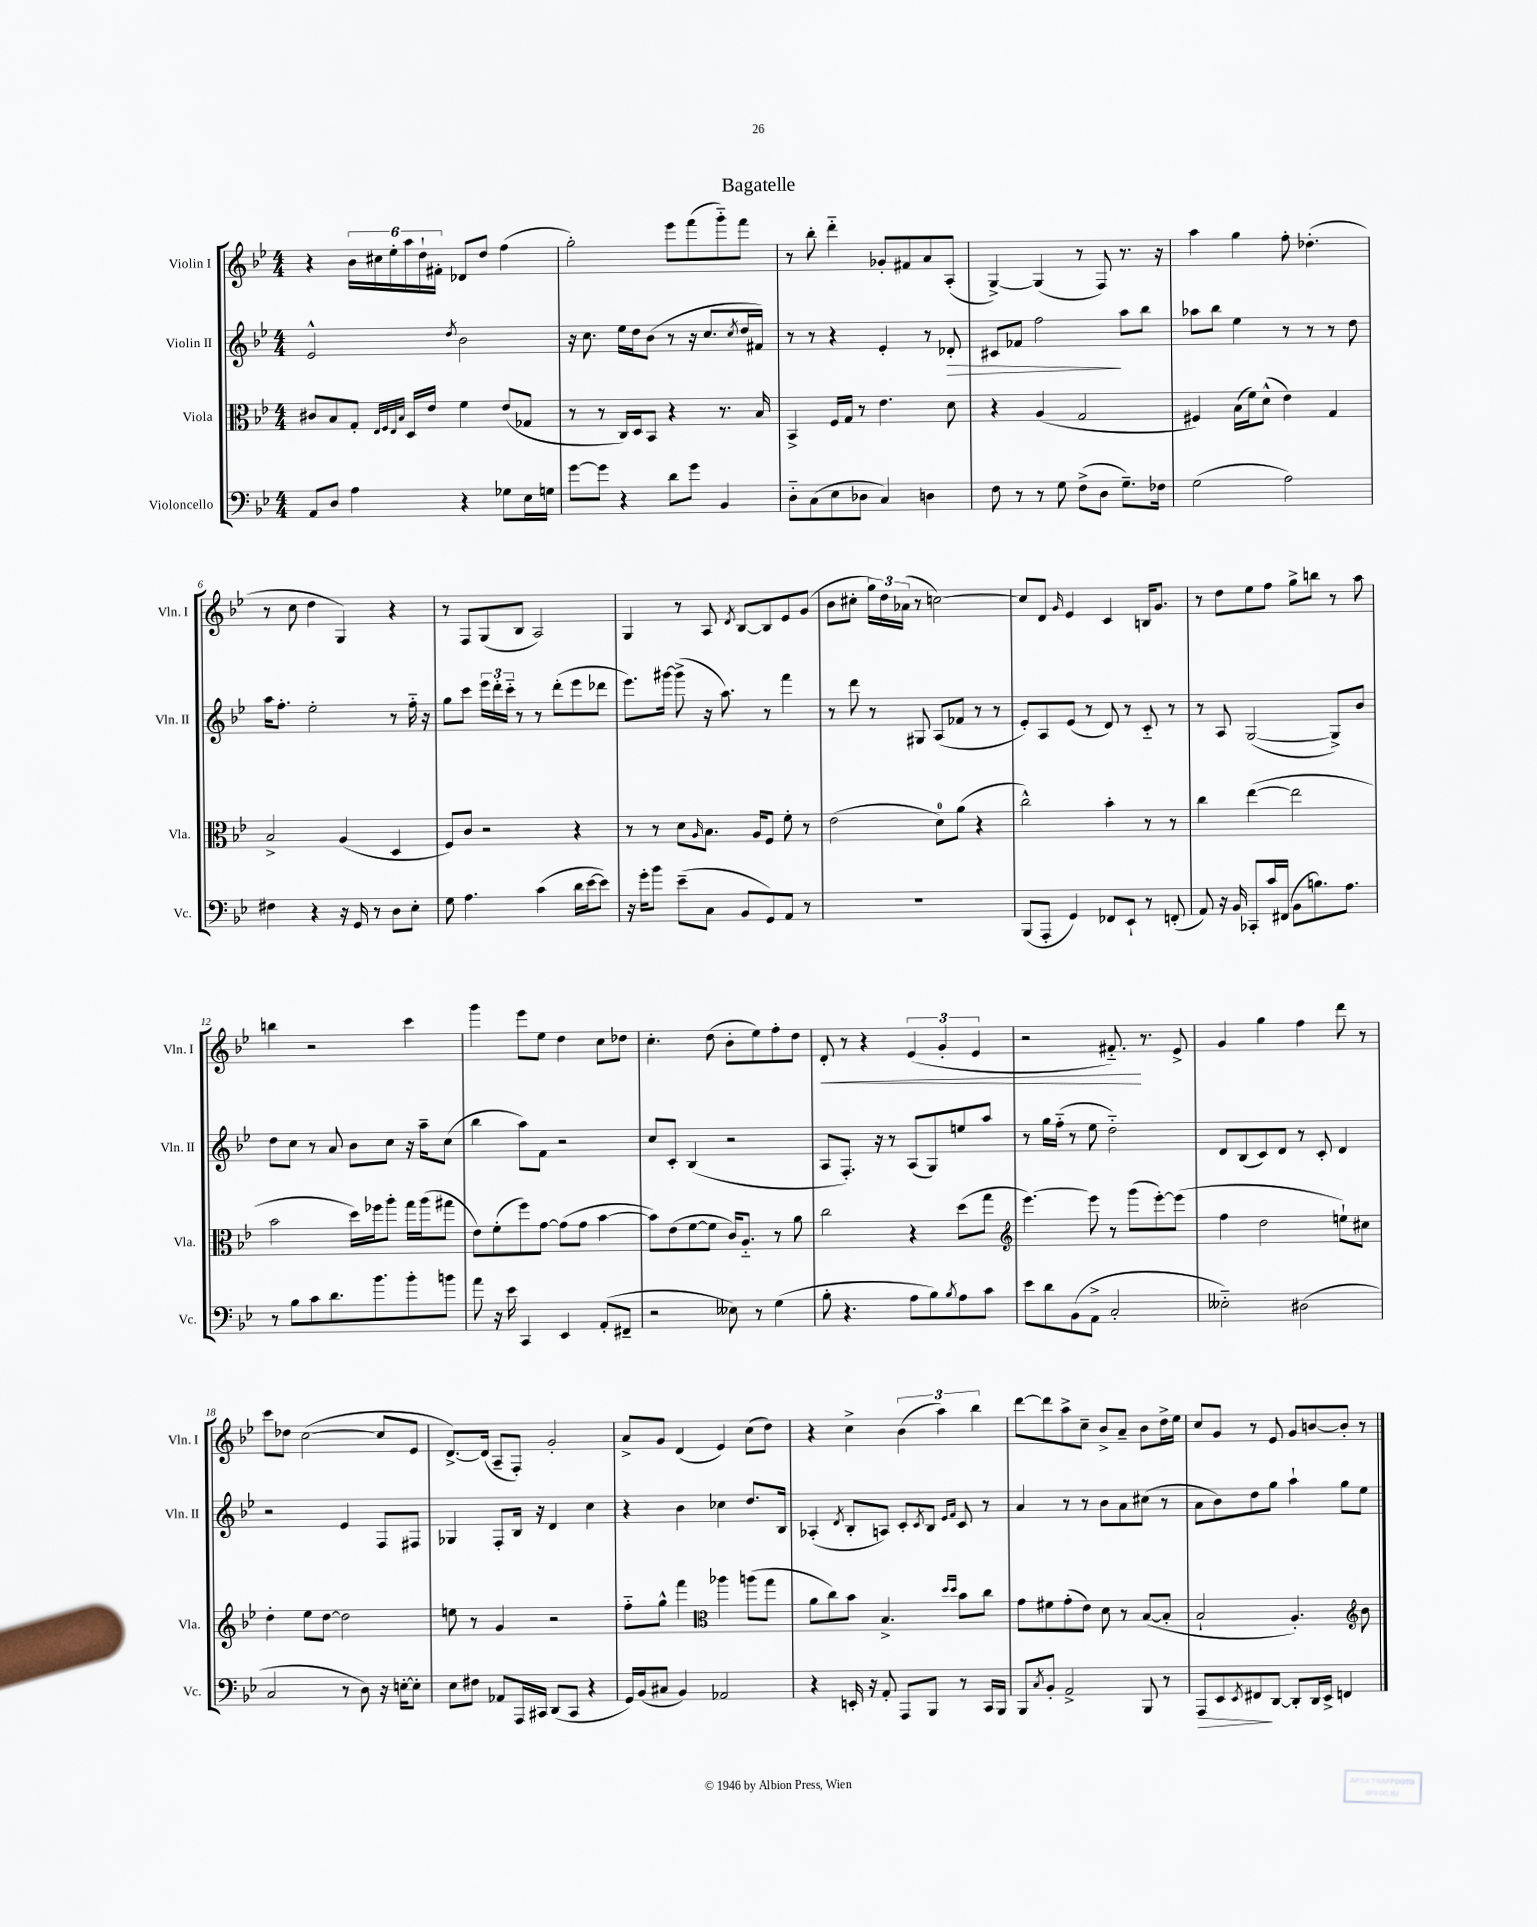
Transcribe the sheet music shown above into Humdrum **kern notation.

**kern	**kern	**kern	**kern
*staff4	*staff3	*staff2	*staff1
*clefF4	*clefC3	*clefG2	*clefG2
*k[b-e-]	*k[b-e-]	*k[b-e-]	*k[b-e-]
*M4/4	*M4/4	*M4/4	*M4/4
8AA/L	8c#/L	2e-^^/	4r
8D/J	8B-/	.	.
4A\	8G'/J	.	24b-\LL
.	.	.	24cc#\
.	.	.	24ee-'\
.	32qqE-/LLL	.	.
.	32qqF/	.	.
.	32qqE-/	.	.
.	32qqB-/JJJ	.	.
.	16D/LL	.	24aa\
.	.	.	24dd`\
.	16e-/JJ	.	.
.	.	.	24f#'\JJ
.	.	8qdd/	.
4r	4f\	2b-\	8d-/L
.	.	.	8dd/J
8G-\L	(8e-/L	.	(4ff\
16E-\L	8G-/J	.	.
16G\JJ	.	.	.
=	=	=	=
[8g\L	8r	16r	2gg'\)
.	.	8.cc\	.
8g\]J	8r	.	.
4r	16C/LL)	16ee-\LL	.
.	16D/J	16dd\J	.
.	8BB-/J	(8b-\J	.
8d\L	4r	8r	8eee-\L
8g\J	.	16r	(8fff\
.	.	8.cc/L	.
4BB-/	8.r	.	8ggg'~\)
.	.	8qcc/	.
.	.	16dd/L	8fff\J
.	16B-/	16f#/JJ)	.
=	=	=	=
8D'~\L	4BB-^/	8r	8r
(8C\	.	8r	8bb-'\
8E-\	16F/LL	4r	4ddd'~\
.	16G/JJ	.	.
8D-\J	8r	.	.
4C/)	4.e-\	4e-'/	8g-'/L
.	.	.	8f#/
4D\	.	8r	8a/
.	8d\	8d-'/	(8A'/J
=	=	=	=
8F\	4r	8c#/L	[4G^/)
8r	.	8f-/J	.
8r	(4A/	2ff\	(4G/]
8G\	.	.	.
(8F^\L	2G/	.	8r
8D\J	.	.	8F/)
8.G~\L)	.	8aa\L	8.r
.	.	8bb-\J	.
16F-\Jk	.	.	16r
=	=	=	=
(2G\	4F#/)	8aa-\L	4aa\
.	.	8bb-\J	.
.	(16B-\LL	4ee-\	4gg\
.	16f\J)	.	.
.	(8d^^\J	.	.
2A\)	4e-\)	8r	8ff'\
.	.	8r	(4.dd-'\
.	4G/	8r	.
.	.	8dd\	.
=	=	=	=
4F#\	2B-^/	16aa\LK	8r
.	.	8.ff'\J	.
.	.	.	8cc\
4r	.	2ee-'\	4dd\
16r	(4A/	.	4G/)
16GG/	.	.	.
8r	.	.	.
8D\L	4D/	8r	4r
8E-'\J	.	16ff'~\	.
.	.	16r	.
=	=	=	=
8G\	8F/L)	8gg\L	8r
4.A\	8c/J	8ccc\J	8F/L
.	2r	24eee-\LL	(8G/
.	.	24ddd'\	.
.	.	24ccc'~\JJ	.
.	.	8r	8B-/J
(4c\	.	8r	2A/)
.	.	(8ddd'\L	.
16d\LL	4r	8eee-\	.
[16e-\J	.	.	.
8e-\]J)	.	8ddd-\J	.
=	=	=	=
16r	8r	8.eee-\L)	4G/
16g'\LK	.	.	.
8b-\J	8r	.	.
.	.	[16ggg#\Jk	.
(8e-~\L	8d\L	(8ggg#^\]	8r
.	16qqA/	.	.
8C\J	8.B-\J	16r	8A/
.	.	8.aa\)	.
.	.	.	8qd/
8BB-/L	.	.	[8B-/L
.	16A/LK	.	.
8GG/)	8F/J	8r	8B-/]
8AA/J	8f'\	4fff\	8e-/
8r	8r	.	(8g/J
=	=	=	=
1r	(2e-\	8r	8b-\L
.	.	8ddd\	8cc#'\J
.	.	8r	24gg\LL)
.	.	.	24dd\
.	.	.	(24a-\JJ
.	.	8G#/	8r
.	8d\L)	(8A/L	[2cc\)
.	(8a\J	8f-/J	.
.	4r	8r	.
.	.	8r	.
=	=	=	=
(8BBB-/L	2cc^^\)	8e-'/L)	8cc/]L
8AAA'/J	.	8A/	8d/J
.	.	.	16qqg/
4GG/)	.	(8e-/J	4e-/
.	.	8r	.
8FF-/L	4b-'\	8d/)	4c/
8EE-`/J	.	8r	.
8r	8r	8c'~/	16B/LK
.	.	.	8.g/J
(8FF'/	8r	8r	.
=	=	=	=
8AA/)	4cc\	8r	8r
16r	.	8A/	8dd\L
16BB-/	.	.	.
8CC-'/L	([4ee-\	([2G/	8ee-\
16c/L	.	.	8ff\J
(16FF#/JJ	.	.	.
8BB-\L	2ee-\]	.	8gg^\L
8.B\)	.	.	8bb\J
.	.	8G^/]L)	8r
8.A\J	.	.	.
.	.	8b-/J	8aa\
=	=	=	=
8r	2b-\	8dd\L	4bb\
8B-\L	.	8cc\J	.
8c\	.	8r	2r
8.d\	.	8a/	.
.	16dd\LL)	8b-\L	.
8.b-\	16ff-\J	.	.
.	8aa'\J	8cc\J	.
8b-'\	16gg\LL	16r	4ccc\
.	(16aa\J	16aa~\LK	.
8b\J	8gg#\J	(8cc\J	.
=	=	=	=
8a\	8e-\L)	4bb-\	4ggg\
16r	(8f'\	.	.
16e-\	.	.	.
4CC/	8ff\)	8aa\L)	8eee-\L
.	[8g\J	8f\J	8ee-\J
4EE-/	(8g\]L	2r	4dd\
.	8g\J	.	.
(8AA'/L	[4b-\	.	8cc\L
8FF#~/J	.	.	8dd-\J
=	=	=	=
2r	8b-\]L)	8cc/L	4.cc'\
.	(8e-\	8c'/J	.
.	[8f\	(4B-/	.
.	8f\]J	.	(8dd\
8E--\)	16c/LK)	2r	8b-'\L
.	8.A'~/J	.	.
8r	.	.	8ee-\)
(4G\	8r	.	8ff'\
.	8a\	.	8dd\J
=	=	=	=
8B-'\	2cc\	8A/L	8d'/
4.r	.	8.F'/J)	8r
.	.	.	4r
.	.	16r	.
.	.	8r	.
8A\L	4r	(8A/L	(6e-/
8B-\)	.	8G/)	.
.	.	.	6g'/
8qB-/	.	.	.
8A\	(8dd\L	8ee/	.
.	.	.	6e-/
8c\J	8gg\J	8aa/J	.
=	=	=	=
*	*clefG2	*	*
8e-\L	[4.eee-\)	8r	2r
8d\	.	16gg\LL	.
.	.	(16ff'~\JJ	.
(8BB-\	.	8r	.
8AA^\J	8eee-\]	8ee-\	.
2C'/	8r	2dd'~\)	8.f#'~/)
.	(8ggg\L	.	.
.	.	.	8.r
.	[8eee-'\)	.	.
.	(8eee-\]J	.	8e-^/
=	=	=	=
2E--'~\)	4ff\	8d/L	4g/
.	.	(8B-/	.
.	2dd\	8c/)	4gg\
.	.	8d/J	.
(2D#\	.	8r	4ff\
.	.	8c'/	.
.	8ee`\L)	4d/	8ddd\
.	8cc#\J	.	8r
=	=	=	=
2C/	4dd'\	2r	8ccc\L
.	.	.	8dd-\J
.	8ee-\L	.	([2cc\
.	[8dd\J	.	.
8r	2dd\]	4e-/	.
8D\)	.	.	.
16r	.	8F/L	8cc/]L
[16E'\LK	.	.	.
8E'\]J	.	8F#/J	8e-/J
=	=	=	=
8E-\L	8ee\	4G-/	[8.d^/L)
8F#\J	8r	.	.
.	.	.	(16d/]Jk
8AA-/L	4g/	8F'/L	8A~/L
16AAA/L	.	16B-/Jk	8F'/J)
16CC#/JJ	.	16r	.
(8DD/L	2r	4d/	2g'/
8CC#/J	.	.	.
4r	.	4cc\	.
=	=	=	=
16GG/LL)	8ff'~\L	4r	8a^/L
(16BB-/J	.	.	.
8C#/J	8gg^^\J	.	8g/J
4BB-/)	4fff\	4b-\	(4d/
*	*clefC3	*	*
2AA-/	4aa-\	4cc-\	4e-/)
.	(8aa\L	8.dd/L	(8cc\L
.	8gg\J	.	8dd\J)
.	.	16B-/Jk	.
=	=	=	=
4r	8a\L	(4A-'/	4r
.	8cc\)	.	.
.	.	8qd/	.
16EE'/	8b-\J	8B-'/L	4cc^\
16r	.	.	.
8AA'/	4.B-^/	8A/J)	.
8AAA/L	.	8c'/L	(6b-\
.	.	8qc/	.
8BBB-/J	.	8B-/J	.
.	.	.	6aa\)
.	16qqdd/LL	16qqe-/LL	.
.	16qqdd/JJ	16qqf/JJ	.
8r	8b-\L	8c/	.
.	.	.	6bb-\
16CC/LL	8cc\J	8r	.
16BBB-/JJ	.	.	.
=	=	=	=
8BBB-/L	8g\L	4a/	[8ddd\L
8qC/	.	.	.
8BB-'/J	8f#\	.	8ddd\]
2AA^/	(8g'\	8r	8aa^\
.	8e-\J)	8r	8cc~\J
.	8d\	8b-\L	8b-^/L
.	8r	8a\	8a~/J
8BBB-/	([8B-/L	(8cc#\J	8b-\L
8r	8B-'/]J	8r	16dd^\L
.	.	.	16ee-\JJ
=	=	=	=
8AAA/L	2B-`/	8a\L	8cc/L
8EE-/	.	8b-\)	8g/J
8qEE-/	.	.	.
8FF#/	.	8dd\	8r
[8DD/J	.	8gg\J	8e-/
8DD'/]L	4.A'/)	4aa`\	8g/L
16DD/L	.	.	[8b/
16EE-^/JJ	.	.	.
4FF/	.	8gg\L	8b'/]J
*	*clefG2	*	*
.	8b-\	8ee-\J	8r
==	==	==	==
*-	*-	*-	*-
